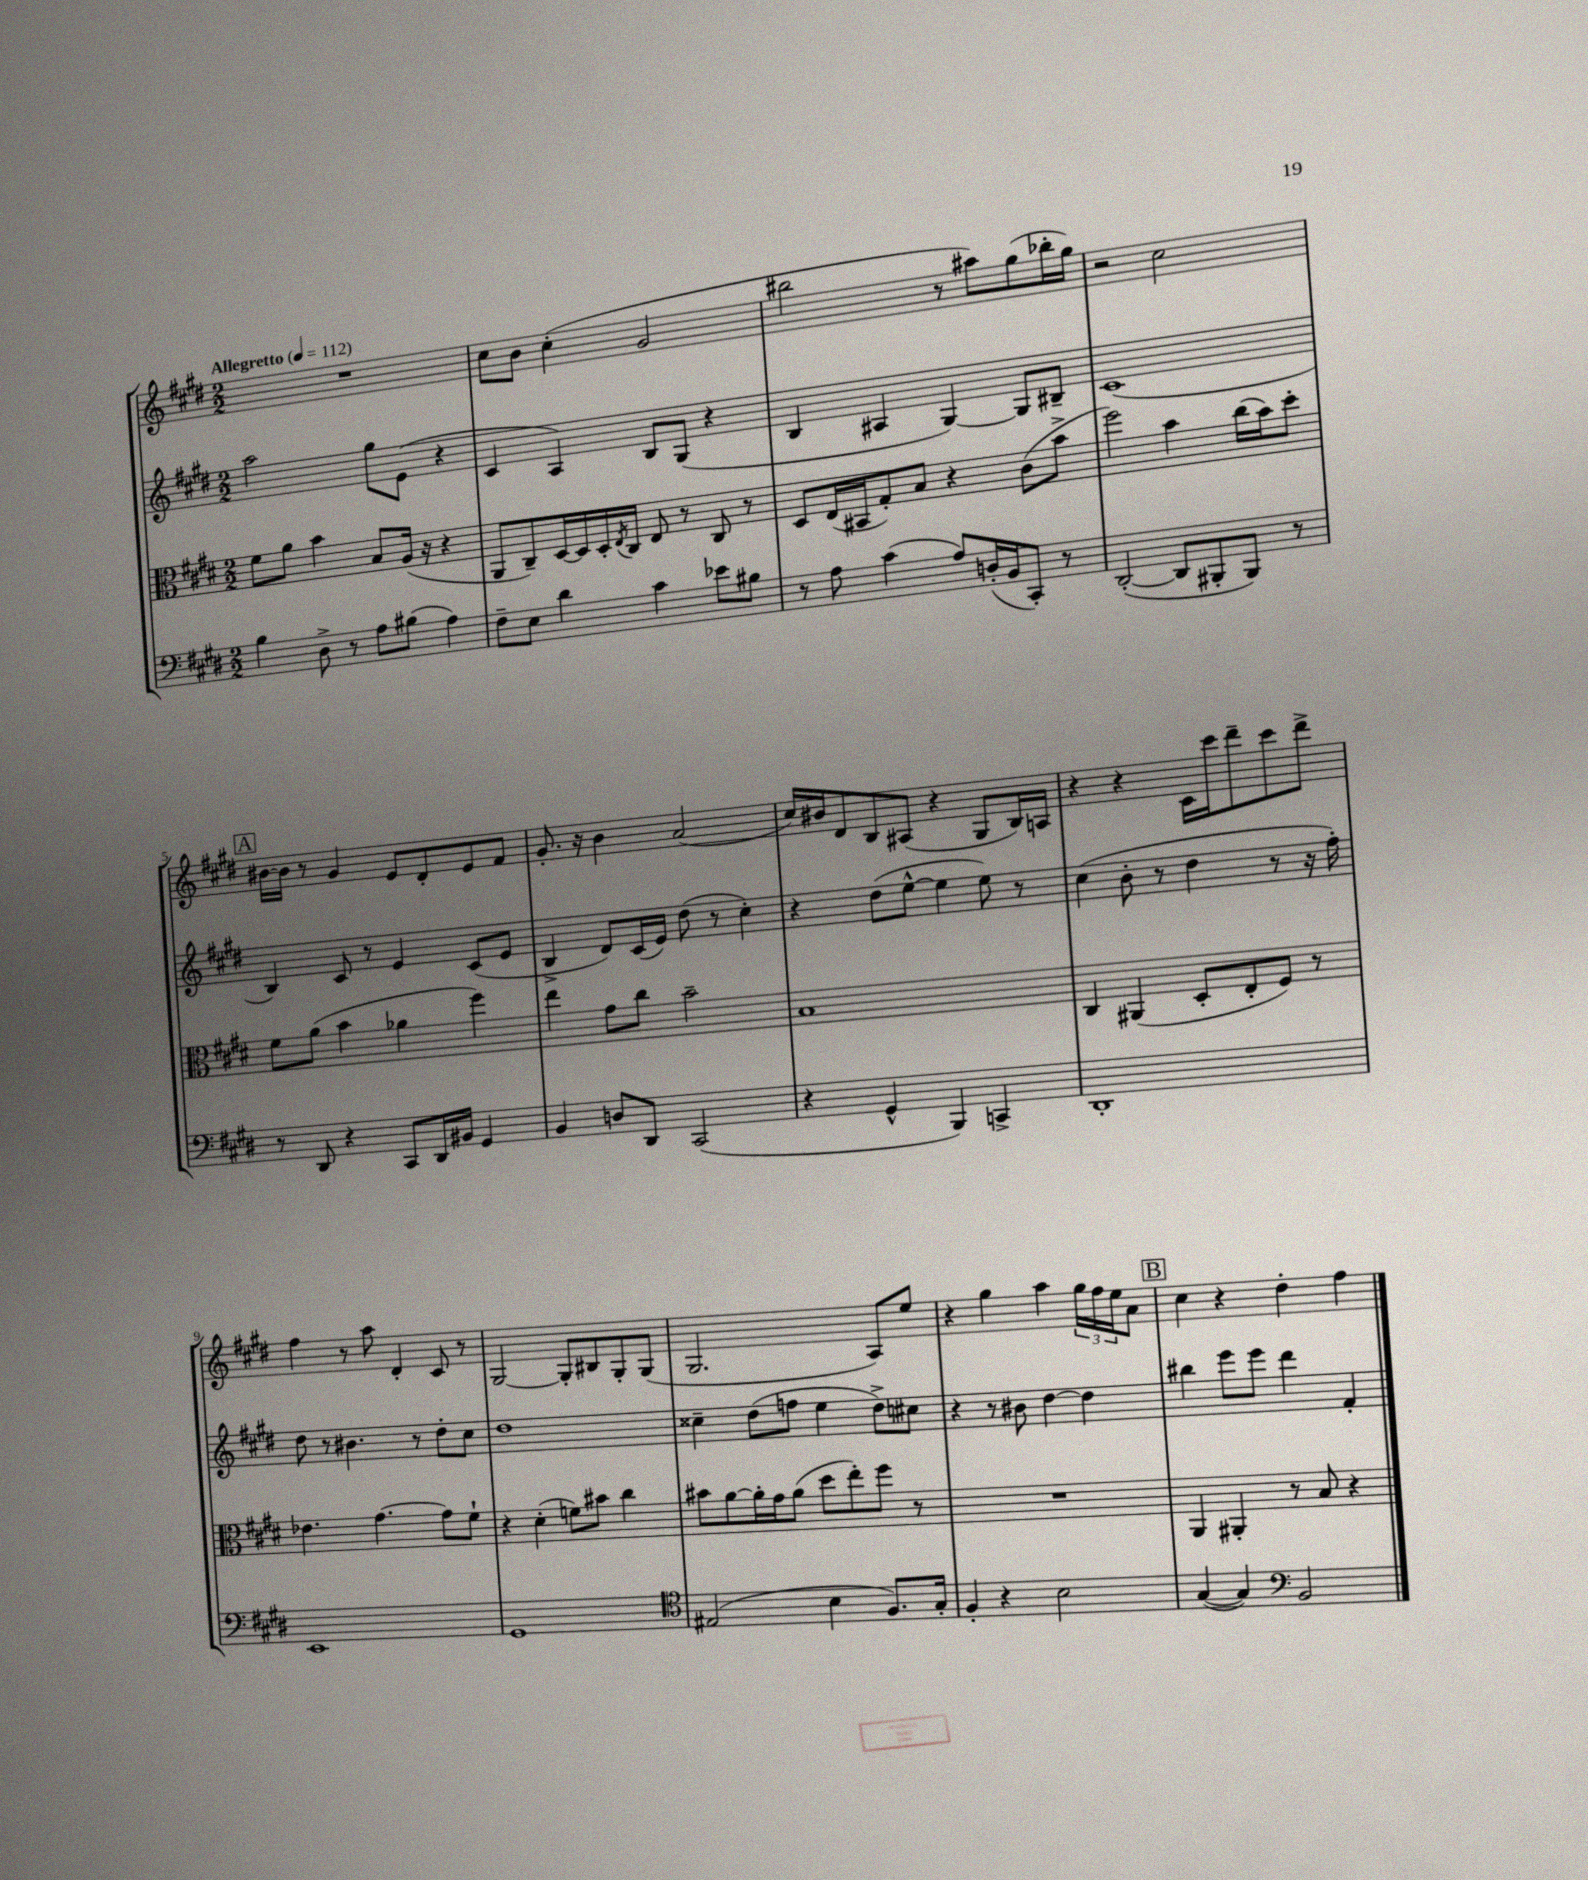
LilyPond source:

<<
\new StaffGroup <<
\new Staff = "s0" {
    \clef treble \key e \major \numericTimeSignature \time 2/2 \tempo "Allegretto" 4 = 112
    R1 |
    cis''8 b'8 cis''4-.( gis'2 |
    bis''2 r8 ais''8) gis''8( bes''16-. gis''16) |
    r2 cis''2 |
    \mark \markup { \box "A" } bis'16~ bis'16 r8 gis'4 e'8 dis'8-. e'8 fis'8 |
    gis'8.-. r16 b'4 a'2( |
    cis''16) bis'16 dis'8 b8 ais8( r4 gis8 b16) a16 |
    r4 r4 cis'16 cis'''16 dis'''8-- cis'''8 dis'''8-> |
    fis''4 r8 a''8 dis'4-. cis'8 r8 |
    gis2~ gis8-. bis8 gis8-. gis8( |
    gis2. a8) e''8 |
    r4 gis''4 a''4 \tuplet 3/2 { gis''16 fis''16 e''16 } a'8 |
    \mark \markup { \box "B" } cis''4 r4 dis''4-. fis''4 \bar "|." |
}
\new Staff = "s1" {
    \clef treble \key e \major \numericTimeSignature \time 2/2
    a''2 gis''8 e'8( r4 |
    cis'4 a4) b8 gis8( r4 |
    b4 ais4 gis4~) gis8 bis8-- |
    cis'1( |
    \mark \markup { \box "A" } b4) cis'8 r8 e'4 cis'8( e'8 |
    b4-> dis'8) cis'16( e'16) dis''8( r8 cis''4-.) |
    r4 dis''8( e''8~-^ e''4 e''8) r8 |
    cis''4( b'8-. r8 dis''4 r8 r16 fis''16-.) |
    dis''8 r8 bis'4. r8 dis''8-. cis''8 |
    dis''1 |
    cisis''4-- dis''8( f''8 e''4 dis''8->) cis''8 |
    r4 r8 bis'8 dis''4~ dis''4 |
    \mark \markup { \box "B" } bis''4 e'''8 e'''8 dis'''4 fis'4-. \bar "|." |
}
\new Staff = "s2" {
    \clef alto \key e \major \numericTimeSignature \time 2/2
    fis'8 a'8 b'4 b8 a16( r16 r4 |
    a,8 cis8--) dis16~ dis16 dis16-. \acciaccatura { e8 } cis16 e8 r8 cis8 r8 |
    dis8 e16( bis,16 gis8-.) b8 r4 cis'8( b'8-> |
    fis''2) b'4 cis''16( b'16) dis''8-. |
    \mark \markup { \box "A" } fis'8 a'8( b'4 aes'4 fis''4) |
    e''4 gis'8 cis''8 b'2-- |
    b1 |
    cis4 ais,4( dis8-. e8-. fis8) r8 |
    ees'4. gis'4.~ gis'8 fis'8-! |
    r4 dis'4-.( f'8) bis'8 cis''4 |
    bis'8 a'8~ a'16-. gis'16 a'8( dis''8 e''8-.) fis''8 r8 |
    R1 |
    \mark \markup { \box "B" } a,4 ais,4-. r8 b8 r4 \bar "|." |
}
\new Staff = "s3" {
    \clef bass \key e \major \numericTimeSignature \time 2/2
    b4 dis8-> r8 a8 bis8( a4) |
    fis8-- e8 dis'4 cis'4 ees'8 bis8 |
    r8 a8 cis'4( a8) d16-.( b,16 cis,8-.) r8 |
    dis,2~-.( dis,8 bis,,8-. bis,,8) r8 |
    \mark \markup { \box "A" } r8 dis,8 r4 cis,8 dis,16 bis,16 gis,4 |
    b,4 d8 dis,8 cis,2( |
    r4 gis,4-^ b,,4) c,4-> |
    dis,1-. |
    e,1 |
    gis,1 |
    \clef tenor eis2( b4 fis8.) gis16-. |
    fis4-. r4 b2 |
    \mark \markup { \box "B" } gis4~( gis4) \clef bass b,2 \bar "|." |
}
>>
>>
